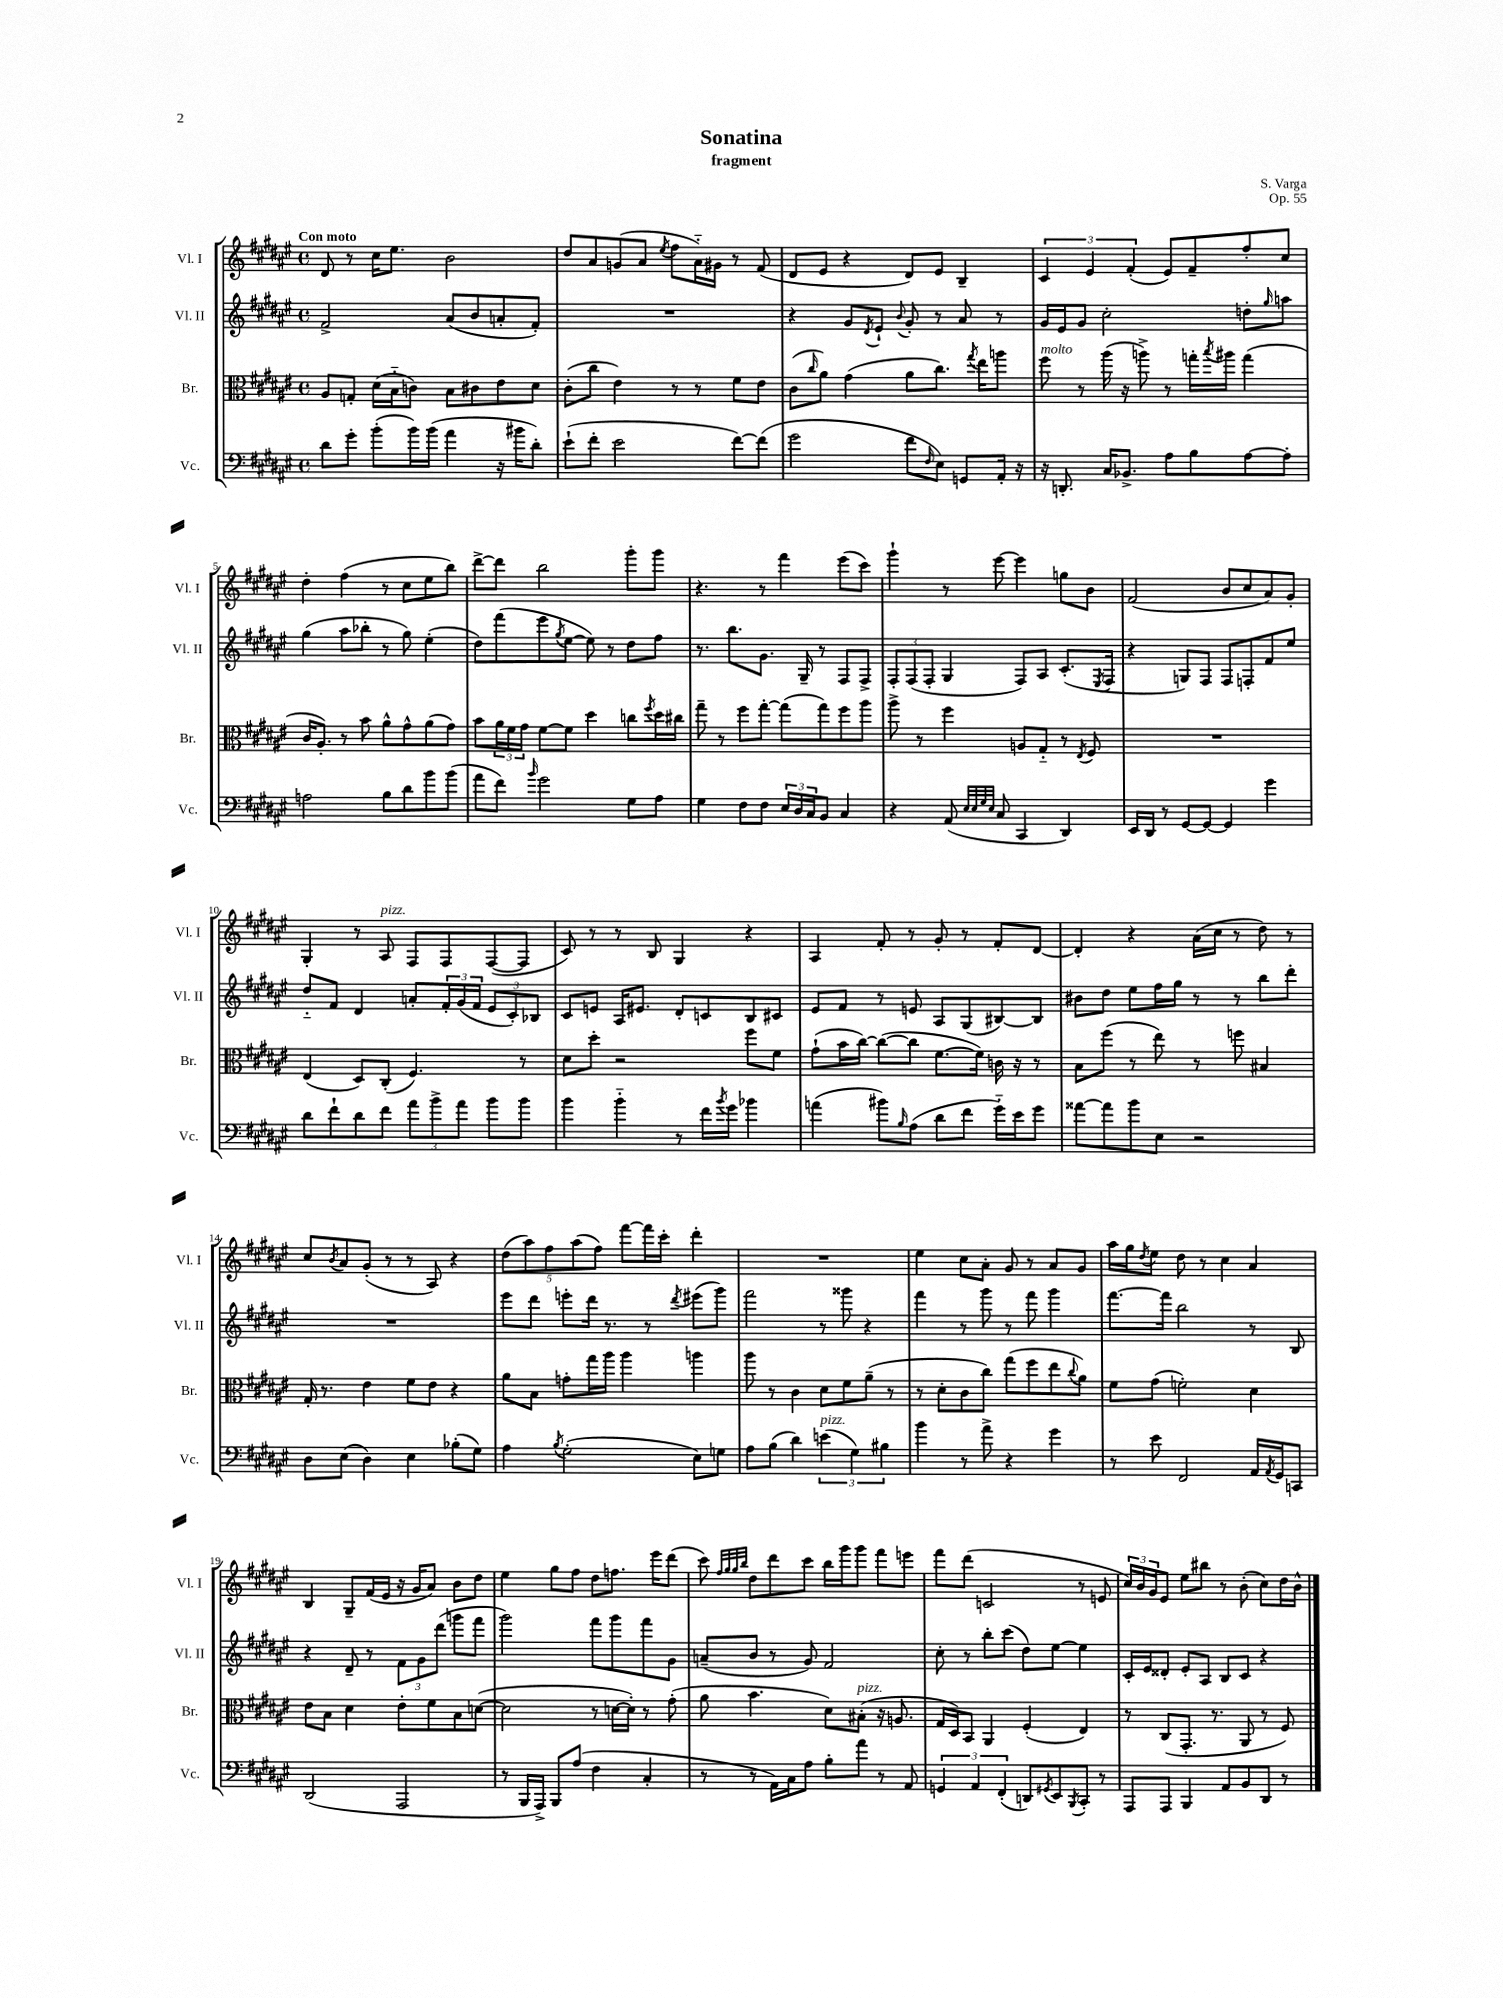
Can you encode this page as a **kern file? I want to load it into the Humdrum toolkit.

**kern	**kern	**kern	**kern
*staff4	*staff3	*staff2	*staff1
*clefF4	*clefC3	*clefG2	*clefG2
*k[f#c#g#d#a#e#]	*k[f#c#g#d#a#e#]	*k[f#c#g#d#a#e#]	*k[f#c#g#d#a#e#]
*M4/4	*M4/4	*M4/4	*M4/4
*met(c)	*met(c)	*met(c)	*met(c)
8d#	8A#	2f#^	8d#
8g#'	8G'	.	8r
(8b'	(16d#	.	16cc#
.	16B'~	.	8.ee#
16b)	8c)	.	.
(16b	.	.	.
4a#	8B	(8a#	2b
.	8c#	8b	.
16r	8e#	8a'	.
16b#	.	.	.
8d#')	8d#	8f#')	.
=	=	=	=
(8e#`	(8c#'	1r	8dd#
8f#'	8cc#	.	8a#
2e#	4e#)	.	(8g
.	.	.	8a#
.	.	.	8qee#
.	8r	.	8ff#
.	8r	.	16a#'~)
.	.	.	16g#
[8f#)	8f#	.	8r
(8f#]	8e#	.	(8f#
=	=	=	=
2g#	(8c#	4r	8d#
.	16qqcc#	.	.
.	8a#)	.	8e#
.	(4g#	8g#	4r
.	.	8qd#	.
.	.	8e#`	.
.	.	8qqb	.
8f#	8a#	8g#'	8d#)
16qqF#	.	.	.
8E#)	8.cc#)	8r	8e#
8GG	.	8a#	4B~
.	8qgg#	.	.
.	16ee#	.	.
16AA#'	8aa	8r	.
16r	.	.	.
=	=	=	=
16r	8ff#	16g#	6c#
8.DD'	.	16e#	.
.	8r	8g#	.
.	.	.	6e#
16C#	(16aa#	2cc#'	.
8.BB-^	16r	.	.
.	.	.	(6f#'
.	8aa^)	.	.
8A#	8r	.	8e#)
8B	16gg'	.	8f#~
.	8qbb	.	.
.	16aa#	.	.
[8A#	(4gg	8dd'	8ff#'
.	.	16qqgg#	.
8A#']	.	8aa	8cc#
=	=	=	=
2A	16c#	(4gg#	4dd#'
.	8.A#')	.	.
.	8r	8aa#	(4ff#
.	8b	8bb-'	.
8B	8a#^^	8r	8r
8d#	8g#^^	8gg#)	8cc#
8b	(8a#	(4ee#'	8ee#
(8b	8g#)	.	8bb)
=	=	=	=
8a#	8b	8dd#)	[8ddd#^
8f#)	24a#	(8fff#	8ddd#]
.	24f#	.	.
.	24g#	.	.
16qqb	.	.	.
2g#	[8f#	8eee#	2bb
.	.	8qgg#	.
.	8f#]	[8ee#	.
.	4dd#	8ee#])	.
.	.	8r	.
8G#	8cc	8dd#	8ggg#'
.	8qff#	.	.
8A#	16dd#	8ff#	8ggg#
.	16cc#	.	.
=	=	=	=
4G#	8gg#~	8.r	4.r
.	8r	.	.
.	.	8.bb	.
8F#	8ff#	.	.
8F#	[8gg#'	8.g#	8r
24E#	(8gg#]	.	4fff#
24D#	.	.	.
.	.	16G#~	.
24C#	.	.	.
8BB	8gg#)	8r	.
4C#	8ff#	8F#	(8eee#
.	8aa#	8F#^	8ccc#)
=	=	=	=
4r	8aa#^	12F#'	4ggg#`
.	.	(12F#	.
.	8r	.	.
.	.	12F#'	.
(8AA#	4ff#	4G#	8r
32qqE#	.	.	.
32qqE#	.	.	.
32qqG#	.	.	.
32qqE#	.	.	.
8C#	.	.	[8eee#
4CC#	8A	8F#)	4eee#]
.	8G#'~	8A#	.
4DD#)	8r	(8.c#'	8gg
.	8qE#	.	.
.	8F#	.	8b
.	.	8qE#	.
.	.	16F#	.
=	=	=	=
16EE#	1r	4r	(2f#
16DD#	.	.	.
8r	.	.	.
[8GG#	.	8G)	.
8GG#_	.	8F#	.
4GG#]	.	8F#	8b
.	.	8F'	8cc#
4g#	.	8f#	8a#)
.	.	8ee#	8g#'
=	=	=	=
8d#	(4E#	8dd#'~	4G#'
8f#`	.	8f#	.
8d#	8D#)	4d#	8r
8f#	(8C#'	.	8A#
12a#	4.F#)	8a'	8F#
12b^	.	.	.
.	.	24f#'	8F#
12a#	.	(24g#	.
.	.	24f#	.
8b	.	12e#	([8F#
.	.	12c#')	.
8b	8r	.	8F#]
.	.	12B-	.
=	=	=	=
4b	8d#	8c#	8c#)
.	8dd#'	8e	8r
4b'~	2r	16A#	8r
.	.	8.e#	.
.	.	.	8B
8r	.	8d#'	4G#
16f#	.	8c	.
8qb	.	.	.
16g#	.	.	.
4b-	8ff#	8B	4r
.	8f#	8c#	.
=	=	=	=
(4a	(8g#`	8e#	4A#
.	16b	8f#	.
.	[16cc#)	.	.
8b#)	(8cc#_	8r	8f#'
16qqB	.	.	.
(8A#	8cc#]	8e	8r
8d#	[8.f#	8A#	8g#'
8f#	.	(8G#	8r
.	16f#])	.	.
16g#'~)	16c	[8B#)	8f#'
16e#	16r	.	.
8g#	8r	8B#]	[8d#
=	=	=	=
[8a##	8B	8b#	4d#']
8a##]	(8ff#	8dd#	.
8b	8r	8ee#	4r
8E#	8ee#)	16ff#	.
.	.	16gg#	.
2r	8r	8r	(16a#
.	.	.	16cc#
.	8ff	8r	8r
.	4B#	8bb	8dd#)
.	.	8ddd#'	8r
=	=	=	=
8D#	16G#'	1r	8cc#
.	8.r	.	.
.	.	.	8qb
(8E#	.	.	8a#
4D#)	4e#	.	(8g#'
.	.	.	8r
4E#	8f#	.	8r
.	8e#	.	8A#)
(8B-'	4r	.	4r
8G#)	.	.	.
=	=	=	=
4A#	8a#	8eee#	(10dd#
.	.	.	10aa#)
.	8B	8ddd#	.
.	.	.	10ff#
8qB	.	.	.
(2G#'	8g'	8eee'	.
.	.	.	(10aa#
.	16gg#	16ddd#	.
.	.	.	10ff#)
.	16aa#	8.r	.
.	4aa#	.	[8fff#
.	.	8r	16fff#]
.	.	.	16ccc#'
.	.	8qddd#	.
8E#)	4aa	(8eee#	4ddd#'
8G	.	8ggg#)	.
=	=	=	=
8A#	8aa#	2fff#	1r
(8B	8r	.	.
4d#)	4c#	.	.
(6e	8d#	8r	.
.	8f#	8ggg##	.
6G#)	.	.	.
.	(8a#~	4r	.
6B#	.	.	.
.	8r	.	.
=	=	=	=
4b	8r	4fff#	4ee#
.	8d#'	.	.
8r	8c#	8r	8cc#
8a#^	8cc#)	8ggg#	8a#'
4r	(8gg#	8r	8g#
.	8ff#	8fff#	8r
4g#	8ee#	4ggg#	8a#
.	8qqcc#	.	.
.	8a#)	.	8g#
=	=	=	=
8r	8f#	[8.fff#	16aa#
.	.	.	16gg#
.	.	.	8qdd#
8e#	(8g#	.	8ee#
.	.	16fff#]	.
2FF#	2f')	2bb	8dd#
.	.	.	8r
.	.	.	4cc#
16AA#	4d#	8r	4a#
8qAA#	.	.	.
16GG#	.	.	.
8CC	.	8B	.
=	=	=	=
(2DD#	8e#	4r	4B
.	8B	.	.
.	4d#	8d#~	8G#~
.	.	8r	(16f#
.	.	.	16e#
2AAA#	8e#'	12f#	16r
.	.	.	16g#
.	.	12g#	.
.	8f#	.	8a#)
.	.	(12ddd#	.
.	8B	8ggg	8b
.	([8d	8fff#	8dd#
=	=	=	=
8r	2d]	2ggg#)	4ee#
16BBB	.	.	.
16AAA#^)	.	.	.
8BBB	.	.	8gg#
(8A#	.	.	8ff#
4F#	8r	8fff#	8dd#
.	[16d	8ggg#	8.ff
.	16d'])	.	.
4C#'	8r	8fff#	.
.	.	.	16eee#
.	(8g#'	8g#	(8ddd#
=	=	=	=
8r	8a#	(8a~	8ccc#)
.	.	.	32qqff#
.	.	.	32qqgg#
.	.	.	32qqgg#
.	.	.	32qqbb
8r	4.b	8b	8dd#
16AA#)	.	8r	8ddd#
16C#	.	.	.
8A#	.	8g#)	8ccc#
8B'	8d#)	2f#	16bb
.	.	.	16ggg#
8a#	(8B#'	.	8ggg#
8r	16r	.	8fff#
.	8.A	.	.
8AA#	.	.	8eee
=	=	=	=
6GG	16G#	8cc#'	8fff#
.	16D#)	.	.
.	8BB	8r	(8ddd#
6AA#	.	.	.
.	4AA#	8bb'	2c
(6FF#'	.	.	.
.	.	(8ccc#	.
8DD)	(4F#'	8dd#)	.
8qGG#	.	.	.
8EE#	.	[8ee#	.
8qBBB	.	.	.
8CC#'	4E#)	4ee#]	8r
8r	.	.	8e
=	=	=	=
8AAA#	8r	16c#'	24cc#)
.	.	.	24b
.	.	16e#	.
.	.	.	24g#
8AAA#	(8C#	8d##'	8e#
4BBB	8.GG#'	8e#'	8ee#
.	.	8A#	8bb#
.	8.r	.	.
8AA#	.	8B	8r
8BB	8AA#	8c#	(8b'
8DD#	8r	4r	8cc#)
8r	8F#)	.	16dd#
.	.	.	16b^^
==	==	==	==
*-	*-	*-	*-
